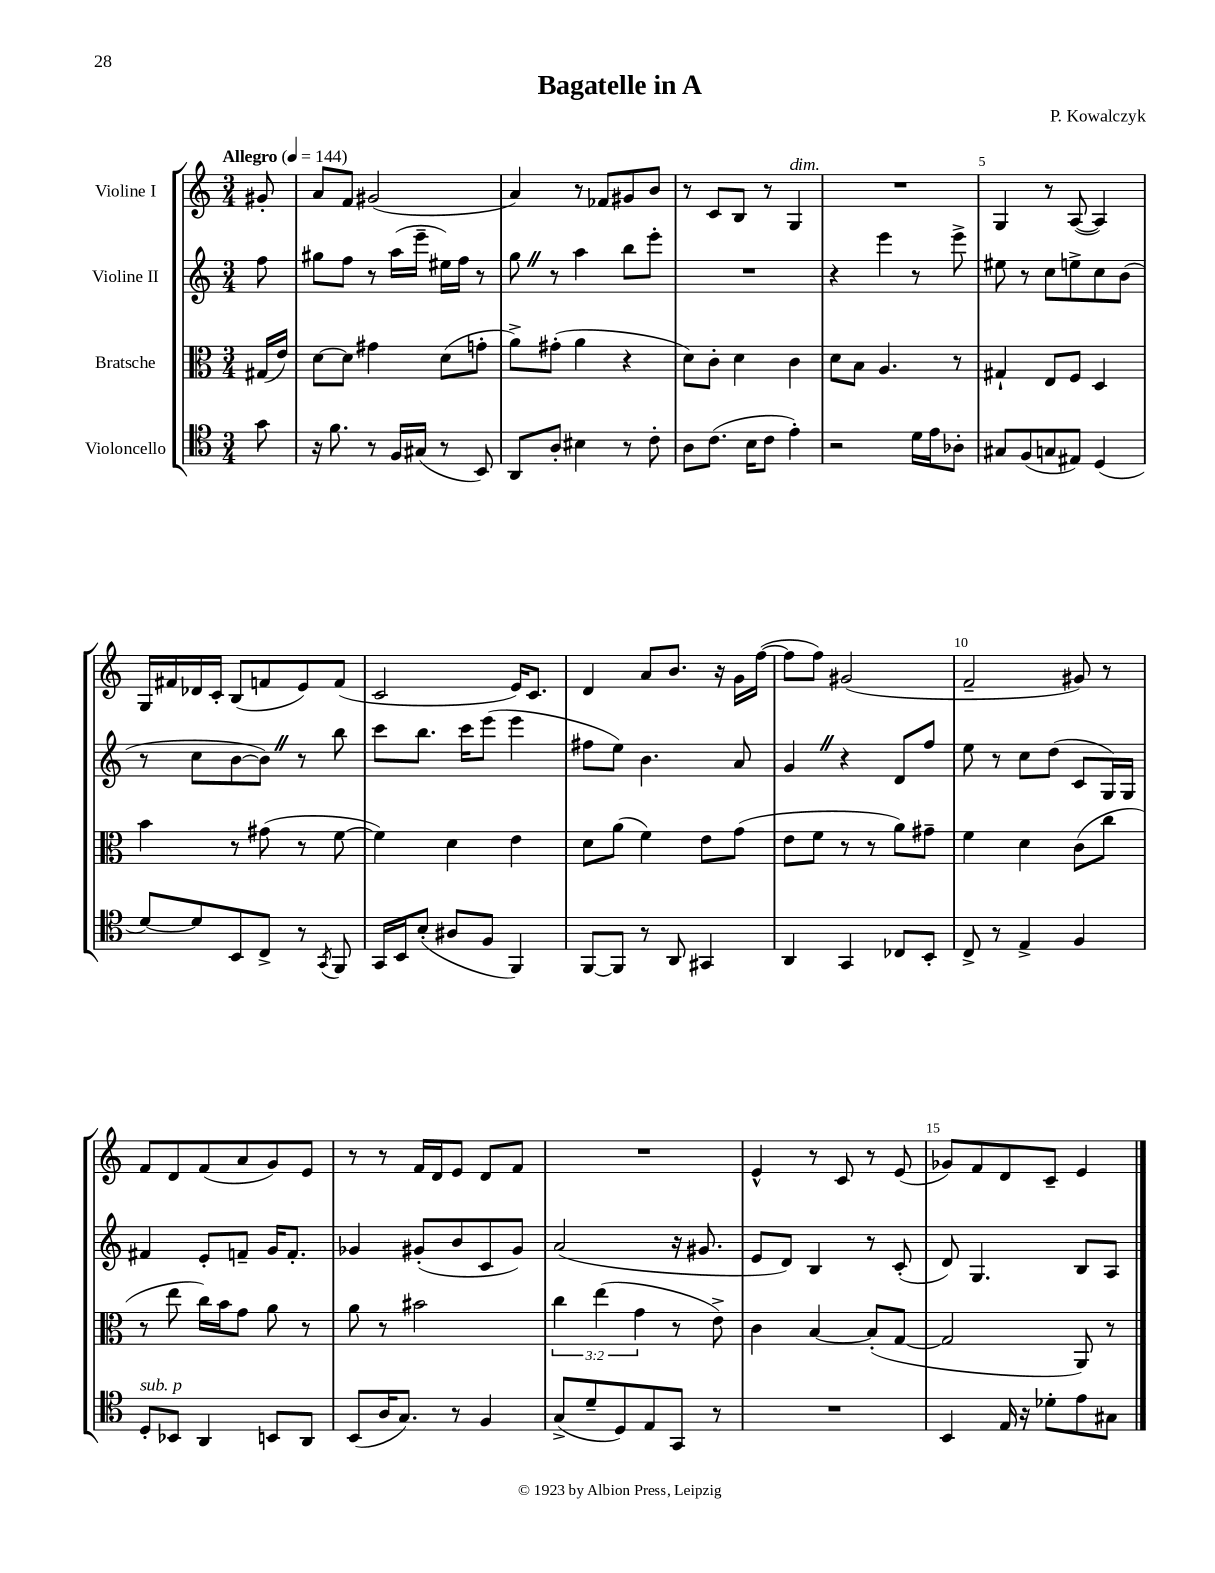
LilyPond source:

\header { title = "Bagatelle in A" composer = "P. Kowalczyk" }
<<
\new StaffGroup <<
\new Staff = "s0" \with { instrumentName = "Violine I" } {
    \clef treble \key c \major \numericTimeSignature \time 3/4 \partial 8 \tempo "Allegro" 4 = 144
    gis'8-. |
    a'8 f'8 gis'2( |
    a'4) r8 fes'8 gis'8 b'8 |
    r8 c'8 b8 r8 g4^\markup { \italic "dim." } |
    R2. |
    g4 r8 a8~( a4) |
    g16 fis'16 des'16 c'16-. b8( f'8 e'8) f'8( |
    c'2 e'16) c'8. |
    d'4 a'8 b'8. r16 g'16 f''16~( |
    f''8 f''8) gis'2( |
    f'2-- gis'8) r8 |
    f'8 d'8 f'8( a'8 g'8) e'8 |
    r8 r8 f'16 d'16 e'8 d'8 f'8 |
    R2. |
    e'4-^ r8 c'8 r8 e'8( |
    ges'8) f'8 d'8 c'8-- e'4 \bar "|." |
}
\new Staff = "s1" \with { instrumentName = "Violine II" } {
    \clef treble \key c \major \numericTimeSignature \time 3/4 \partial 8
    f''8 |
    gis''8 f''8 r8 a''16( e'''16-- eis''16) f''16 r8 |
    g''8 \once \override BreathingSign.text = \markup { \musicglyph "scripts.caesura.straight" } \breathe r8 a''4 b''8 e'''8-. |
    R2. |
    r4 e'''4 r8 e'''8-> |
    eis''8 r8 c''8 e''8-> c''8 b'8( |
    r8 c''8 b'8~ b'8) \once \override BreathingSign.text = \markup { \musicglyph "scripts.caesura.straight" } \breathe r8 b''8 |
    c'''8 b''8. c'''16 e'''8( e'''4 |
    fis''8 e''8) b'4. a'8 |
    g'4 \once \override BreathingSign.text = \markup { \musicglyph "scripts.caesura.straight" } \breathe r4 d'8 f''8 |
    e''8 r8 c''8 d''8( c'8 g16) g16 |
    fis'4 e'8-. f'8-- g'16 f'8.-. |
    ges'4 gis'8-.( b'8 c'8 gis'8) |
    a'2( r16 gis'8. |
    e'8 d'8) b4 r8 c'8-.( |
    d'8) g4. b8 a8 \bar "|." |
}
\new Staff = "s2" \with { instrumentName = "Bratsche" } {
    \clef alto \key c \major \numericTimeSignature \time 3/4 \override Staff.TupletNumber.text = #tuplet-number::calc-fraction-text \partial 8
    gis16( e'16) |
    d'8~ d'8 gis'4 d'8( g'8-. |
    a'8->) gis'8-.( a'4 r4 |
    d'8) c'8-. d'4 c'4 |
    d'8 b8 a4. r8 |
    gis4-! e8 f8 d4 |
    b'4 r8 gis'8( r8 f'8~ |
    f'4) d'4 e'4 |
    d'8 a'8( f'4) e'8 g'8( |
    e'8 f'8 r8 r8 a'8) gis'8-- |
    f'4 d'4 c'8( c''8 |
    r8 e''8 c''16) b'16 g'8 a'8 r8 |
    a'8 r8 bis'2 |
    \tuplet 3/2 { c''4 e''4( g'4 } r8 e'8->) |
    c'4 b4~ b8-.( g8~ |
    g2 a,8) r8 \bar "|." |
}
\new Staff = "s3" \with { instrumentName = "Violoncello" } {
    \clef tenor \key c \major \numericTimeSignature \time 3/4 \partial 8
    g'8 |
    r16 f'8. r8 f16 gis16( r8 b,8) |
    a,8 a8-. bis4 r8 c'8-. |
    a8 c'8.( b16 c'8 e'4-.) |
    r2 d'16 e'16 aes8-. |
    gis8 f8( g8 eis8) d4( |
    d'8~) d'8 b,8 c8-> r8 \acciaccatura { g,8 } f,8 |
    g,16 b,16 b8-.( ais8 f8 f,4) |
    f,8~ f,8 r8 a,8 gis,4 |
    a,4 g,4 ces8 b,8-. |
    c8-> r8 e4-> f4 |
    d8-.^\markup { \italic "sub. p" } bes,8 a,4 b,8 a,8 |
    b,8( a16 g8.) r8 f4 |
    g8->( d'8-- d8) e8 g,8 r8 |
    R2. |
    b,4 e16 r16 des'8-. e'8 gis8 \bar "|." |
}
>>
>>
\layout { \context { \Score \override BarNumber.break-visibility = ##(#f #t #t) barNumberVisibility = #(every-nth-bar-number-visible 5) } }
